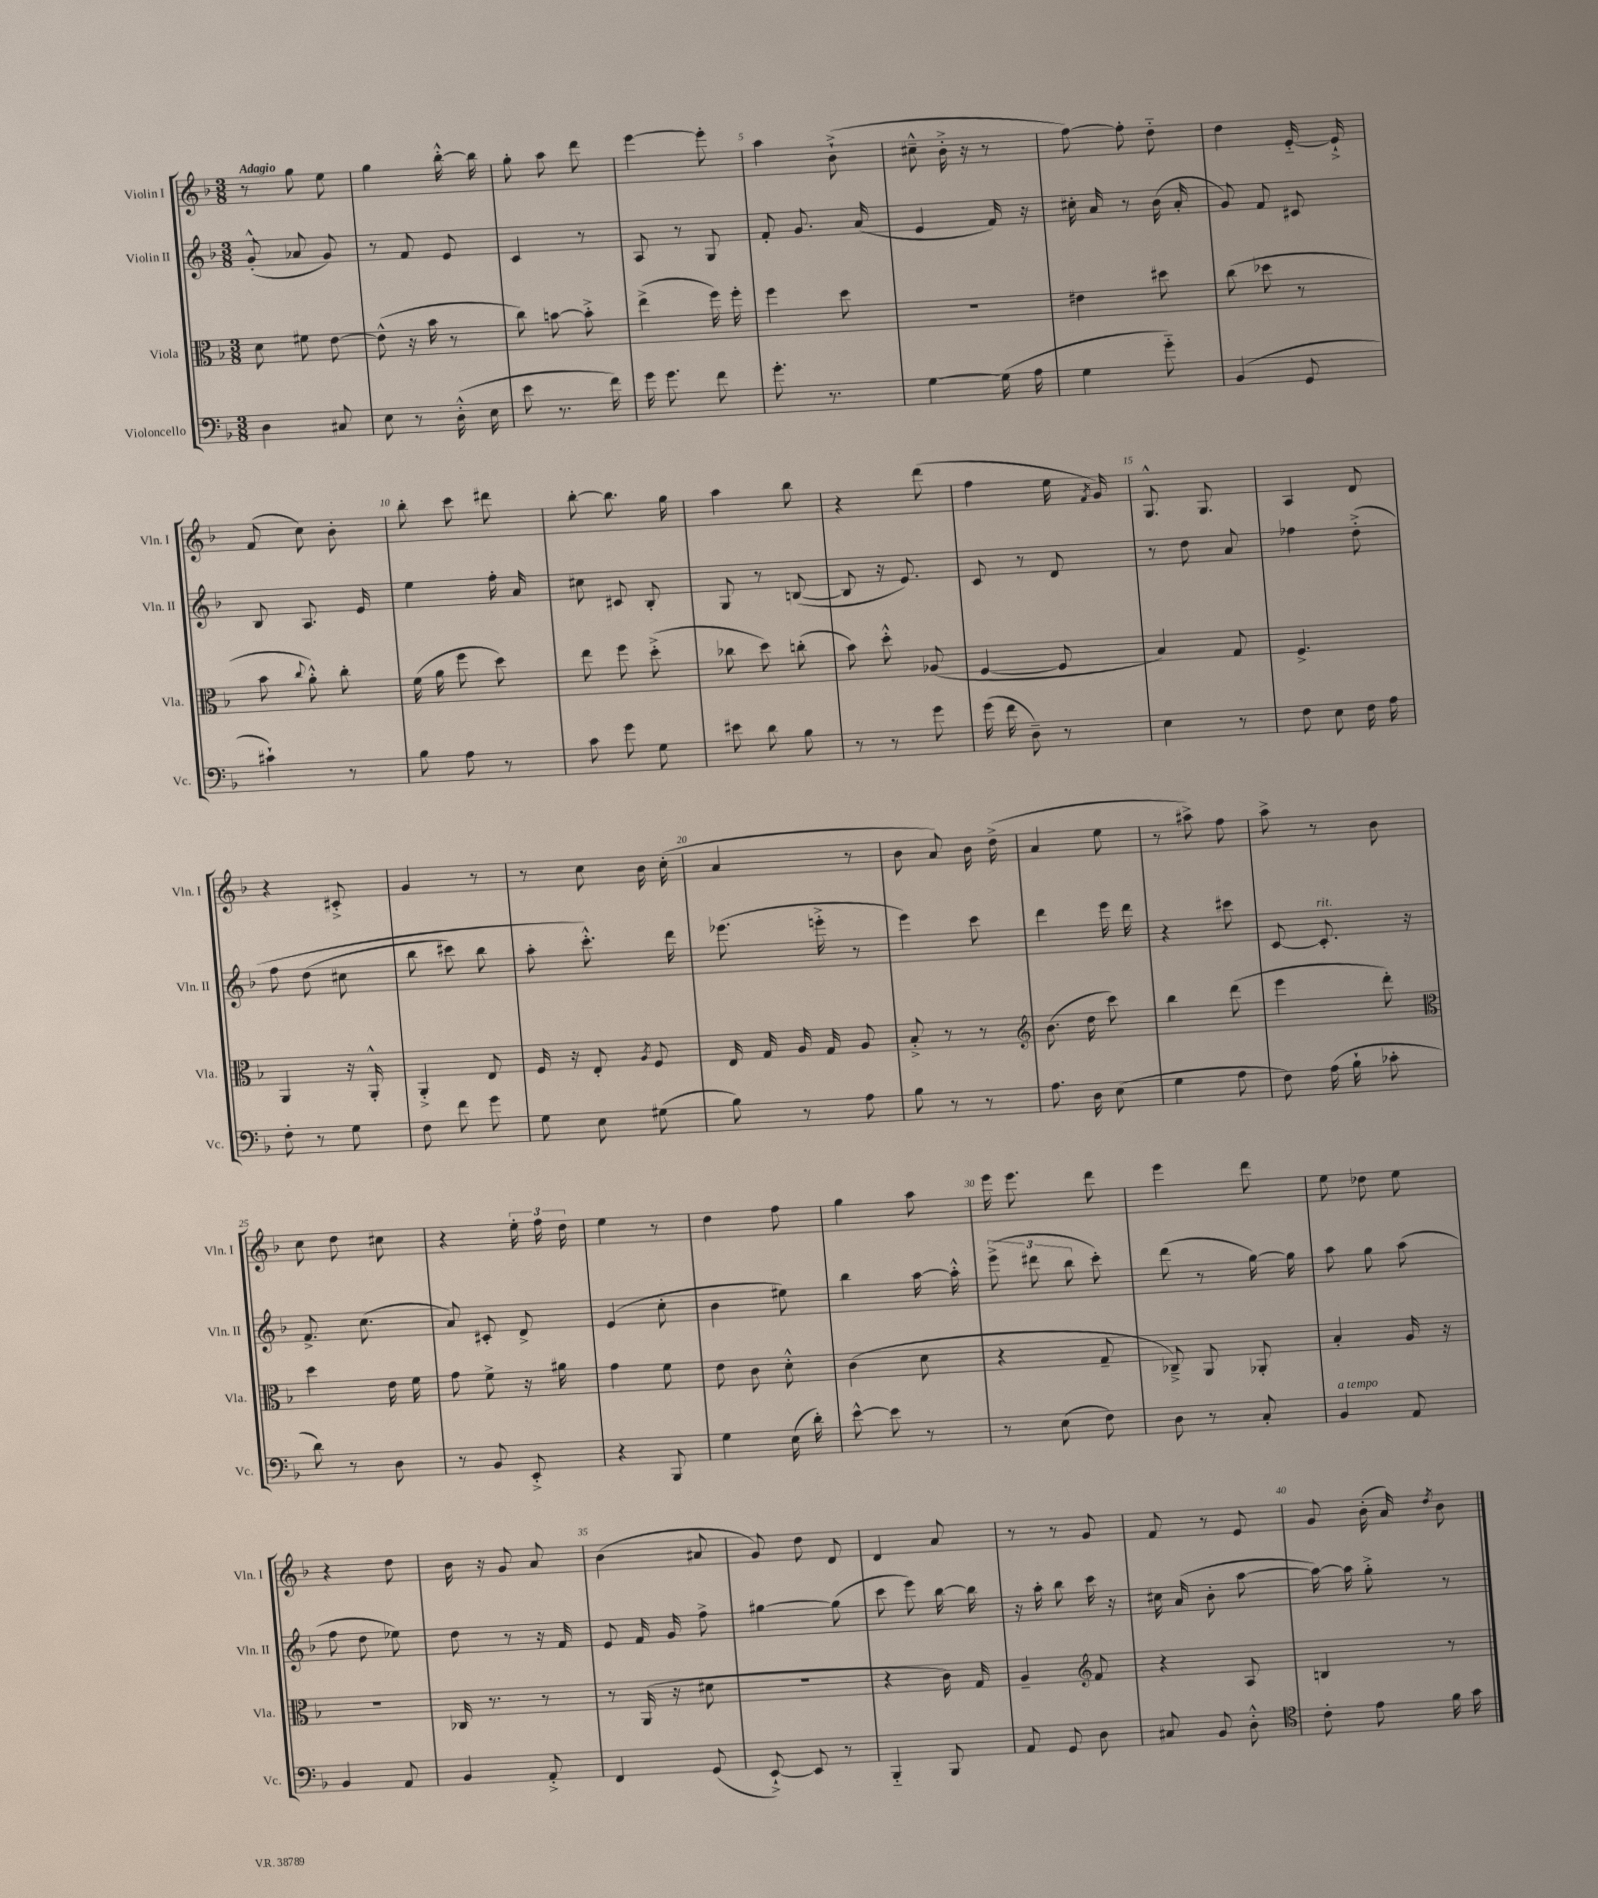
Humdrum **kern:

**kern	**kern	**kern	**kern
*part4	*part3	*part2	*part1
*staff4	*staff3	*staff2	*staff1
*I"Violoncello	*I"Viola	*I"Violin II	*I"Violin I
*I'Vc.	*I'Vla.	*I'Vln. II	*I'Vln. I
*clefF4	*clefC3	*clefG2	*clefG2
*k[b-]	*k[b-]	*k[b-]	*k[b-]
*M3/8	*M3/8	*M3/8	*M3/8
=1	=1	=1	=1
!	!	!	!LO:TX:a:B:t=Adagio
4D\	8d\	(8g'^^/	8r
.	8f#X\	8a-X/	8gg\
8C#X/	[8e\	8g/)	8ee\
=2	=2	=2	=2
8E\	(8e^^\]	8r	4gg\
8r	16r	8f/	.
.	16b-\	.	.
(16D'^^\	8r	8e/	[16bb-'^^\
16E\	.	.	16bb-\]
=3	=3	=3	=3
8e\	8cc\)	4c/	8gg'\
8.r	[8bn\	.	8aa\
.	8b'^\]	8r	8ddd\
16f\)	.	.	.
=4	=4	=4	=4
16g\	(4ee^\	8A/	[4eee\
8.g\	.	.	.
.	.	8r	.
8f\	16ff\)	8G/	8eee'\]
.	16ff'\	.	.
=5	=5	=5	=5
8.g'\	4ff\	8f'/	4aa\
.	.	8.g/	.
8.r	.	.	.
.	8dd\	.	(8b-`^\
.	.	(16a/	.
=6	=6	=6	=6
[4G\	4.r	4e/	8cc#X~^^\
.	.	.	16b-'^\
.	.	.	16r
(16G\]	.	16f/)	8r
16A\	.	16r	.
=7	=7	=7	=7
4G\	4e#X\	16cc#X'\	[8ff\)
.	.	16a/	.
.	.	8r	8ff'\]
8g\)	8dd#X\	(16b-\	8dd\
.	.	16a'/	.
=8	=8	=8	=8
(4BB-/	(8cc\	8g/)	4dd\
.	8dd-X\	8f/	.
8GG/	8r	8c#X/	[16e/
.	.	.	16e`^/]
!!LO:LB:g=z
=9	=9	=9	=9
4c#X`\)	8b-\	8B-/	(8f/
.	8qqcc/	.	.
.	8a'^^\)	8.A/	8cc\)
8r	8cc'\	.	8b-'\
.	.	16e/	.
=10	=10	=10	=10
8B-\	(16f\	4ee\	8bb-'\
.	16a\	.	.
8A\	8ff\	.	8ccc\
8r	8dd\)	16ff'\	8ddd#X\
.	.	16a/	.
=11	=11	=11	=11
8c\	8ee\	8cc#X\	[8bb-'\
8g\	8ff\	8c#X/	8.bb-\]
8G\	(8dd'^\	8B-'/	.
.	.	.	16gg\
=12	=12	=12	=12
8e#X\	8cc-X\	8G/	4aa\
8d\	8dd\)	8r	.
8B-\	(8ccn'\	([8Bn/	8bb-\
=13	=13	=13	=13
8r	8b-\)	8B/]	4r
8r	8dd'^^\	16r	.
.	.	8.e/)	.
8g\	(8A-X/	.	(8ddd\
=14	=14	=14	=14
(16g\	[4F/	8c/	4ff\
16f\	.	.	.
8D~\)	.	8r	.
8r	8F/]	8d/	16ee\
.	.	.	8qf/
.	.	.	16g/)
=15	=15	=15	=15
4E\	4B-/)	8r	8.G^^/
.	.	8dd\	.
.	.	.	8.G/
8r	8G/	8a/	.
=16	=16	=16	=16
8F\	4.F^/	4ff-X\	4A/
8E\	.	.	.
16F\	.	(8dd'^\	8d/
16A\	.	.	.
!!LO:LB:g=z
=17	=17	=17	=17
8F'\	4AA/	8ff\	4r
8r	.	(8dd\	.
8G\	16r	8cc#X\	8c#X'^/
.	16AA'^^/	.	.
=18	=18	=18	=18
8F\	4AA'^/	8bb-\	4g/
8f\	.	8ccc#X\)	.
8g\	8E/	8bb-\	8r
=19	=19	=19	=19
8G\	16F/	8aa'\	8r
.	16r	.	.
8E\	8E'/	8.ccc'^^\)	8cc\
.	8qA/	.	.
(8G#X\	8F/	.	16b-\
.	.	16ddd\	(16cc'\
=20	=20	=20	=20
8B-\)	16E/	(8.eee-X\	4a/
.	16G/	.	.
8r	16A/	.	.
.	16G/	16eeen'^\	.
8A\	8A/	8r	8r
=21	=21	=21	=21
8B-\	8B-'^/	4eee\)	8b-\
8r	8r	.	8a/)
8r	8r	8ccc\	16b-\
.	.	.	(16dd^\
=22	=22	=22	=22
*	*clefG2	*	*
8.A\	(8.b-\	4ddd\	4a/
16D\	16dd\	.	.
(8E\	8ccc\)	16eee\	8ee\
.	.	16ddd\	.
=23	=23	=23	=23
4G\	4bb-\	4r	8r
.	.	.	8aa#X^\)
8A\	(8ddd\	8ccc#X\	8ff\
=24	=24	=24	=24
8F\)	4eee\	[8c/	8aa^\
!	!	!LO:TX:a:i:t=rit.	!
(16A\	.	8.c'/]	8r
16B-`\	.	.	.
8c-X'\	8ddd'\)	.	8b-\
.	.	16r	.
!!LO:LB:g=z
=25	=25	=25	=25
*	*clefC3	*	*
8d\)	4dd\	8.f^/	8cc\
8r	.	.	8dd\
.	.	(8.cc\	.
8D\	16e\	.	8cc#X\
.	16f\	.	.
=26	=26	=26	=26
8r	8g\	8a/)	4r
8BB-/	8f^\	8c#X'/	.
8EE'^/	16r	8d^/	24ee'\
.	.	.	24ff\
.	16a#X\	.	.
.	.	.	24dd\
=27	=27	=27	=27
4r	4g\	(4e/	4ee\
8BBB-/	8f\	8cc'\	8r
=28	=28	=28	=28
4G\	8e\	4b-\	4dd\
.	8c\	.	.
(16E\	8d'^^\	8ee#X\)	8ff\
16d'\)	.	.	.
=29	=29	=29	=29
[8e^^\	(4c\	4bb-\	4gg\
8e\]	.	.	.
8r	8d\	[16aa\	8aa\
.	.	16aa'^^\]	.
=30	=30	=30	=30
8r	4r	(12eee^\	16eee\
.	.	.	8.eee\
.	.	12ddd#X\	.
(8E\	.	.	.
.	.	12bb-\	.
8F\)	8G~/	8ccc'\)	8ddd\
=31	=31	=31	=31
8D\	8C-X~^/)	(8ddd\	4eee\
8r	8AA/	8r	.
8C'/	8AA-X'/	[16gg\)	8ddd\
.	.	16gg\]	.
=32	=32	=32	=32
!LO:TX:a:i:t=a tempo	!	!	!
4BB-/	4B-'/	8aa\	8ee\
.	.	8gg\	8dd-X\
8AA/	16A/	(8aa\	8ee\
.	16r	.	.
!!LO:LB:g=z
=33	=33	=33	=33
4BB-/	4.r	8ff\	4r
.	.	8dd\	.
8AA/	.	8ee-X\)	8dd\
=34	=34	=34	=34
4BB-/	16C-X/	8dd\	16b-\
.	8.r	.	16r
.	.	8r	8g/
8AA'^/	8r	16r	8a/
.	.	16f/	.
=35	=35	=35	=35
4FF/	8r	8e/	(4b-\
.	(16AA/	16f/	.
.	16r	16g/	.
(8GG/	8d#X\	8ff^\	8a#X/
=36	=36	=36	=36
[8EE`^/)	4.r	[4gg#X\	8g/)
8EE/]	.	.	8dd\
8r	.	(8gg#\]	8d/
=37	=37	=37	=37
4BBB-/	4r	8ccc\	4d/
.	.	8eee\)	.
8BBB-/	16c\)	[16bb-\	8a/
.	16G/	16bb-\]	.
=38	=38	=38	=38
8AA/	4A~/	16r	8r
.	.	16aa'\	.
8GG/	.	8bb-\	8r
*	*clefG2	*	*
8D\	8f/	16ccc\	8g/
.	.	16r	.
=39	=39	=39	=39
8C#X/	4r	16cc#X\	8f/
.	.	(16a/	.
8BB-/	.	8b-'\	8r
8D'^^\	8A/	[8aa\	8e/
=40	=40	=40	=40
*clefC4	*	*	*
8c'\	4Bn/	16aa\_)	8g/
.	.	16aa\]	.
8e\	.	8gg'^\	(16b-'\
.	.	.	16a/)
.	.	.	8qdd/
16f\	8r	8r	8b-\
16g\	.	.	.
==	==	==	==
*-	*-	*-	*-
